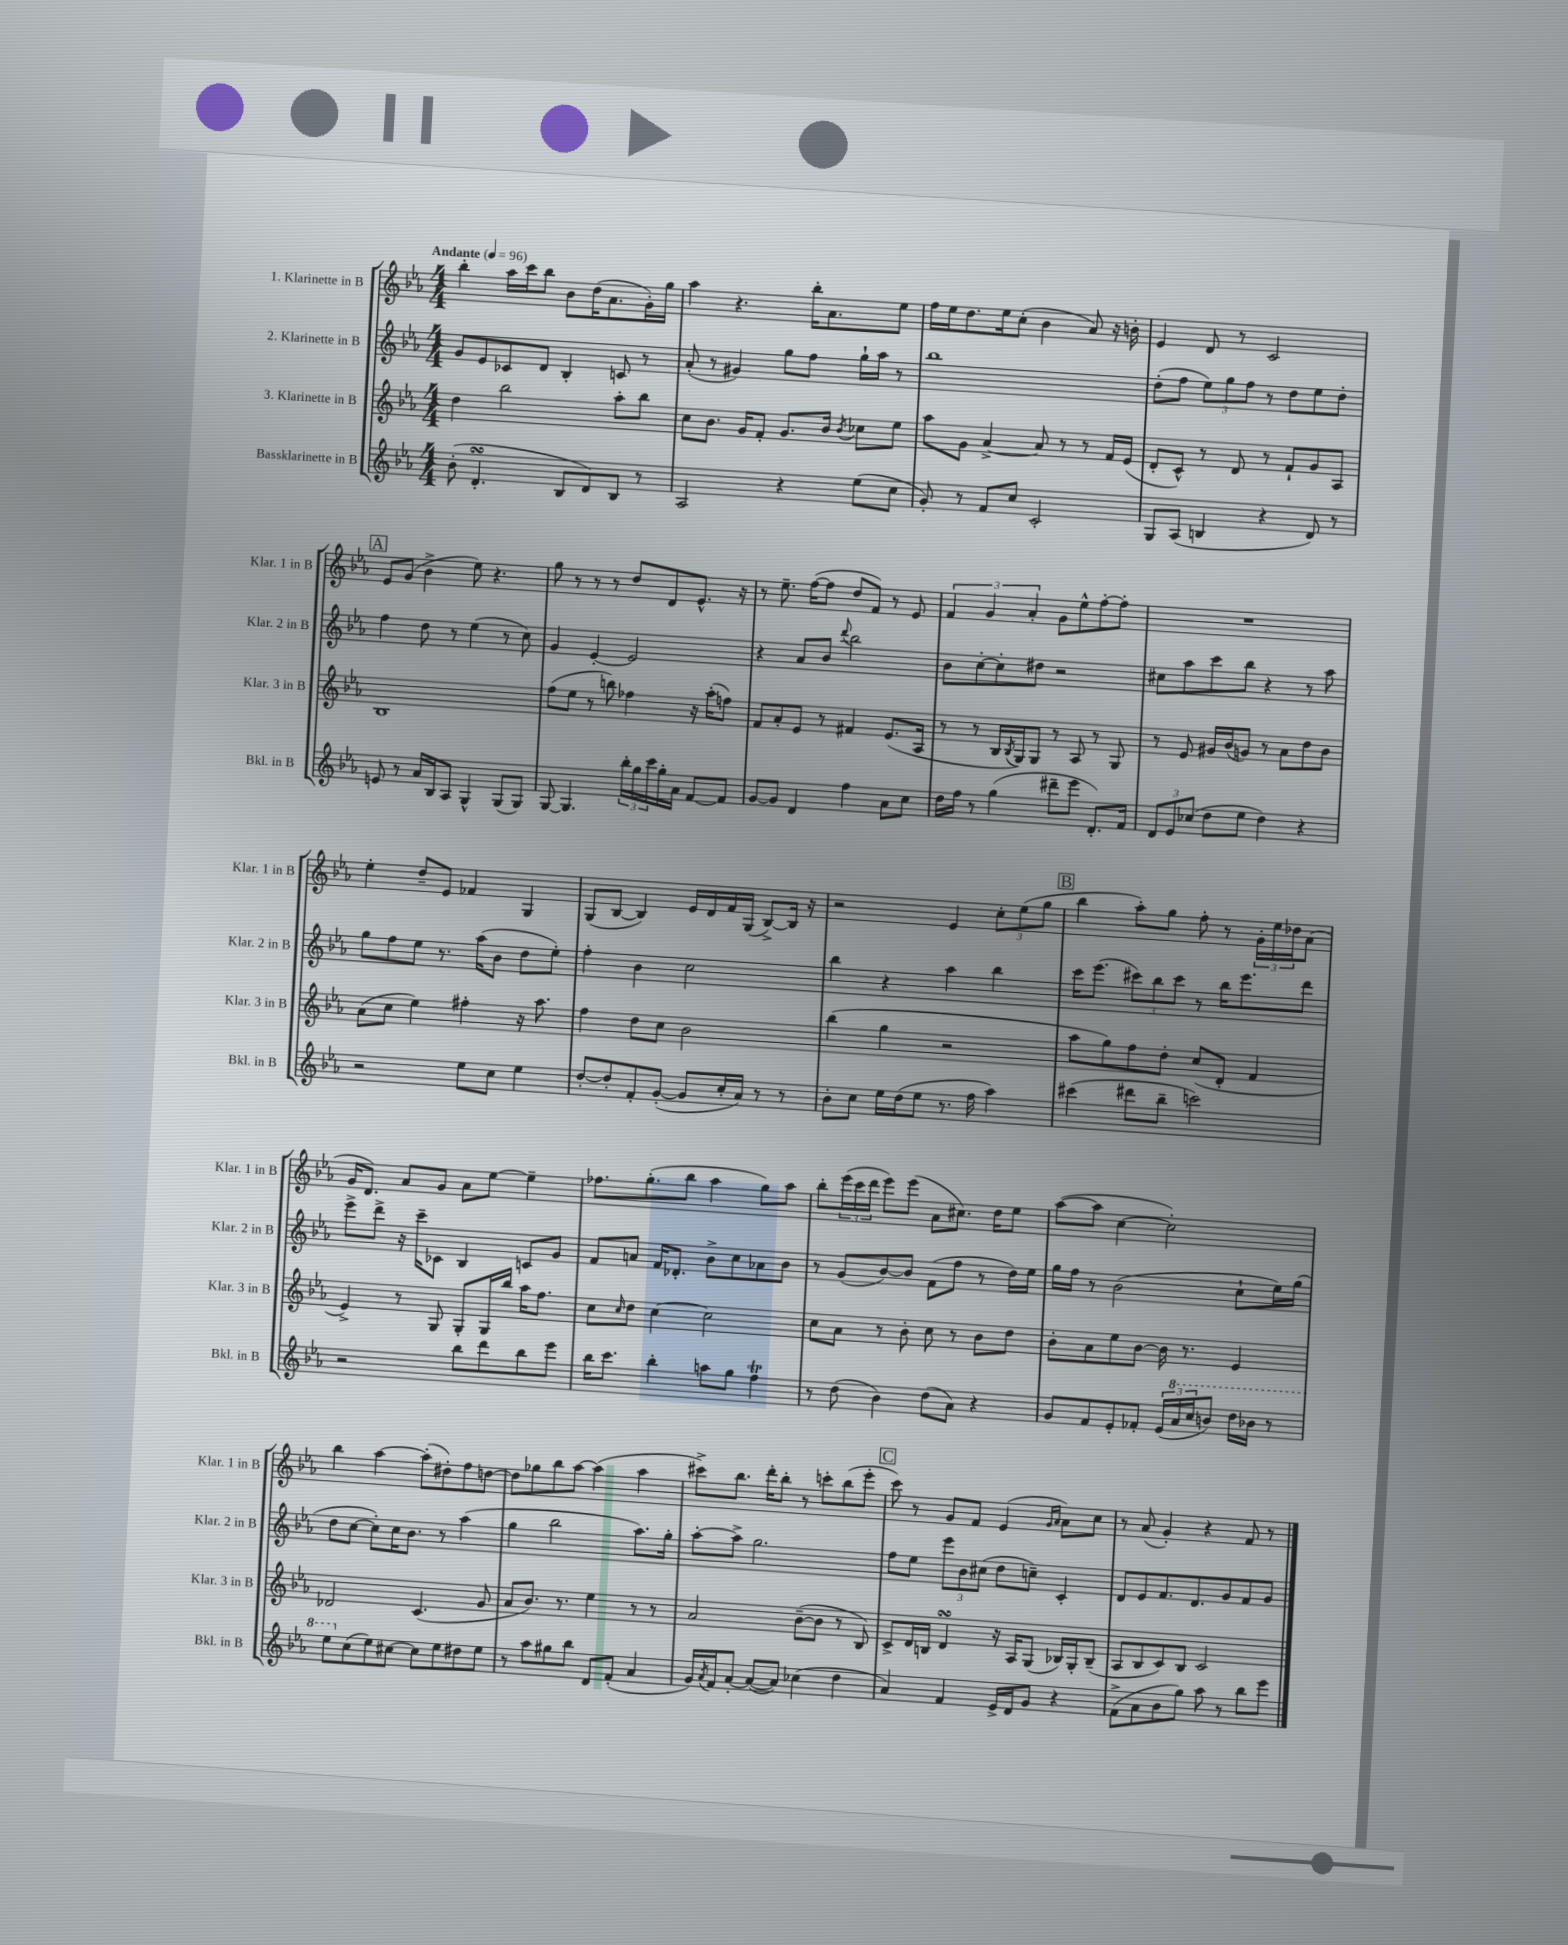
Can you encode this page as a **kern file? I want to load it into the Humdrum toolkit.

**kern	**kern	**kern	**kern
*part4	*part3	*part2	*part1
*staff4	*staff3	*staff2	*staff1
*I"Bassklarinette in B	*I"3. Klarinette in B	*I"2. Klarinette in B	*I"1. Klarinette in B
*I'Bkl. in B	*I'Klar. 3 in B	*I'Klar. 2 in B	*I'Klar. 1 in B
*clefG2	*clefG2	*clefG2	*clefG2
*k[b-e-a-]	*k[b-e-a-]	*k[b-e-a-]	*k[b-e-a-]
*M4/4	*M4/4	*M4/4	*M4/4
*MM96	*MM96	*MM96	*MM96
=1	=1	=1	=1
!	!	!	!LO:TX:a:B:t=Andante
(8b-'\	4dd\	8g/L	4bb-'\
4.dsSsS'/	.	8e-/	.
.	2bb-\	8c-X/	16aa-\LL
.	.	.	16ccc\J
.	.	8d/J	8bb-\J
8B-/L	.	4B-'/	8b-\L
8d/)	.	.	(16dd\K
.	.	.	8.a-\
8B-/J	8aa-'\L	8cn/	.
8r	8bb-\J	8r	16g'\L)
.	.	.	16gg\JJ
=2	=2	=2	=2
2A-/	8cc\L	(8a-'/	4aa-\
.	8.b-\J	8r	.
.	.	4g#X/)	4.r
.	16g/KL	.	.
.	8f'/J	.	.
4r	8.g/L	8gg\L	.
.	.	8ff\J	16bb-'\KL
.	16b-/Jk	.	8.a-\
.	8qb-/	.	.
(8ee-\L	8cc-X\L	16gg`\LL	.
.	.	16aa-\JJ	.
8cc\J	8ee-\J	8r	8ee-\J
=3	=3	=3	=3
8g'/)	8aa-\L	1bb-	16ff\LL
.	.	.	16ee-\J
8r	8g\J	.	8.dd\
8f/L	[4a-^/	.	.
.	.	.	16ee-\k
8cc/J	.	.	(8cc'\J
2c'/	8a-/]	.	4b-\
.	8r	.	.
.	8r	.	8a-/)
.	16f/LL	.	16r
.	(16e-/JJ	.	16bn'\
=4	=4	=4	=4
8G/L	8d'/L	(8dd'\L	4e-/
(8A-/J	8c^^/J)	8ff\J	.
4Bn/	8r	12ee-\L)	8d/
.	.	12gg\	.
.	8d/	.	8r
.	.	12ff\J	.
4r	8r	8r	2c/
.	8f`/L	8dd\L	.
8d/)	8g/	8ee-\	.
8r	8A-/J	8dd'\J	.
!!LO:LB:g=z
!!LO:REH:place=s1:t=A
=5	=5	=5	=5
8en/	1B-	4ff\	8e-/L
8r	.	.	(8g/J
16a-/LL	.	8dd\	4b-^\
16B-/J	.	.	.
8A-/J	.	8r	.
4G^^/	.	(4ee-\	8ee-\)
.	.	.	4.r
(8G/L	.	8r	.
8G/J)	.	8cc\)	.
=6	=6	=6	=6
[8G/	(8ff\L	4g/	8gg\
4.G/]	8ee-\J	.	8r
.	8r	[4e-'/	8r
.	8bbn\)	.	8r
24bb-'\LL	4ff-X\	2e-/]	8dd/L
24gg\	.	.	.
24ccc\	.	.	.
16gg'\	.	.	8d/
16a-\JJ	.	.	.
[8f/L	16r	.	8.e-^^/J
.	(16aa-'\KL	.	.
8f/J]	8ffn\J)	.	.
.	.	.	16r
=7	=7	=7	=7
[8g/L	8f/L	4r	8r
8g/J]	8a-'/	.	8.ee-~\
4d/	8e-/J	8a-/L	.
.	.	.	([16ff\KL
.	8r	8b-/J	8ff\J]
.	.	8qqddd/	.
4ff\	4f#X/	2bb-\	8dd/L
.	.	.	8f/J)
8a-\L	(8.e-/L	.	8r
8cc\J	.	.	8e-/
.	16A-/Jk	.	.
=8	=8	=8	=8
16dd\LL	8r	8b-\L	6f/
16ff\JJ	.	.	.
8r	8r	[8cc'\	.
.	.	.	6g/
(4gg\	16B-/LL	8cc'\]	.
.	8qB-/	.	.
.	16G/J)	.	.
.	.	.	6a-'/
.	8G/J	8dd#X\J	.
8ddd#X~\L	8r	2r	8g\L
8eee-\J	8A-/	.	8ee-^^\
8.d'/L)	8r	.	[8ff'\
.	8G/	.	8ff'\J]
16f/Jk	.	.	.
=9	=9	=9	=9
12d/L	8r	8cc#X\L	1r
12e-/	.	.	.
.	8e-/	8aa-\	.
(12cc-X/J	.	.	.
8dd\L	16g#X/LL	8ccc\	.
.	(16b-/J	.	.
8ee-\J	8gn/J)	8bb-\J	.
4dd\)	8r	4r	.
.	8a-\L	.	.
4r	8dd\	8r	.
.	8b-\J	8aa-\	.
!!LO:LB:g=z
=10	=10	=10	=10
2r	(8a-\L	8gg\L	4ee-'\
.	8cc\J	8ff\	.
.	4ee-\)	8ee-\J	8dd~/L
.	.	8.r	8e-/J
8ee-\L	4ff#X'\	.	4f-X/
.	.	(16aa-\KL	.
8cc\J	.	8b-\J	.
4ee-\	16r	8dd\L	4G/
.	8.aa-\	.	.
.	.	8ee-'\J)	.
=11	=11	=11	=11
[8dd'/L	4ff\	4ff'\	(8G/L
8dd'/]	.	.	[8B-/J
8f'/	8dd\L	4b-\	4B-/])
([8g'/J	8cc\J	.	.
8g/L]	2b-\	2cc\	16e-/LL
.	.	.	16d/
16cc'/L	.	.	16f/
16a-/JJ)	.	.	(16G/JJ
8r	.	.	[8B-^/L)
8r	.	.	16B-/Jk]
.	.	.	16r
=12	=12	=12	=12
8b-'\L	(4bb-\	4bb-\	2r
8cc\J	.	.	.
16ee-\LL	4gg\	4r	.
(16dd\J	.	.	.
8ee-\J	.	.	.
8.r	2r	4aa-\	4e-/
16ff\	.	.	.
4aa-\)	.	4bb-\	12cc'\L
.	.	.	(12ee-\
.	.	.	12gg\J
!!LO:REH:place=s1:t=B
=13	=13	=13	=13
(4ccc#X\	8aa-\L	16ccc\KL	4bb-\
.	.	(8.eee-\J	.
.	8gg\)	.	.
8ddd#X\L	8ff\	12ccc#X\L)	8aa-'\L)
.	.	12bb-\	.
8bb-~\J	8dd'\J	.	8gg\J
.	.	12ccc#\J	.
2cccn\)	(8cc/L	8r	8ff'\
.	8d'/J	16bb-\KL	8r
.	.	8.eee-\	.
.	4f/	.	24g'\LL
.	.	.	24ee-\
.	.	.	24dd-X\J
.	.	8ddd\J	(8a-\J
!!LO:LB:g=z
=14	=14	=14	=14
2r	4e-^/)	8eee-^\L	16g/KL
.	.	.	8.d/J)
.	.	8ddd^\J	.
.	8r	16r	8a-/L
.	.	16ccc~\KL	.
.	8G/	8c-X\J	8g/J
8bb-\L	8G'/L	4B-/	8a-\L
8ddd\	16G/L	.	[8ee-\J
.	16bb-/JJ	.	.
8bb-\	16aa-\KL	8cn/L	4ee-~\]
.	8.ff\J	.	.
8eee-\J	.	8g/J	.
=15	=15	=15	=15
16bb-\KL	8cc\L	8f/L	8.ff-X\L
8.ccc\J	.	.	.
.	16qqcc/	.	.
.	8dd\J	8an/J	.
.	.	.	(8.gg'\
4bb-'\	[4cc\	16f/KL	.
.	.	8.d-X'/J	.
.	.	.	8bb-\J
8aan\L	2cc\]	8b-^\L	4aa-\
8gg\J	.	8cc\	.
4ffT\	.	8a-X\	8gg\L)
.	.	8b-\J	8aa-\J
=16	=16	=16	=16
8r	8cc\L	8r	8bb-'\L
(8dd\	8a-\J	(8g/L	(24eee-\L
.	.	.	24ccc\
.	.	.	24ddd\JJ
4b-\)	8r	[8b-/)	8eee-\L)
.	8b-'\	8b-/J]	(8eee-\J
(8dd\L	8cc\	(8f\L	8a-\L
8a-\J)	8r	8ff\J	8.cc#X\J)
4r	8b-\L	8r	.
.	.	.	16dd\KL
.	8dd\J	16dd\LL)	8ee-\J
.	.	16ee-\JJ	.
=17	=17	=17	=17
8g/L	8b-'\L	16gg\LL	([8aa-\L
.	.	16ff\JJ	.
8f/	8a-\	8r	8aa-\J]
8e-'/	8ee-\	(2b-\	[4cc\
8f-X'/J	[8b-\J	.	.
(24e-/LL	16b-\]	.	2cc'\])
*8va	*	*	*
24aa-/	.	.	.
.	8.r	.	.
24ccc/J	.	.	.
8bbn/J)	.	.	.
16ddd\LL	4e-/	8cc`\L	.
16bb-X\JJ	.	.	.
8r	.	16ee-\L)	.
.	.	(16gg\JJ	.
!!LO:LB:g=z
=18	=18	=18	=18
8eee-\L	2d-X/	8dd\L	4bb-\
*X8va	*	*	*
(8cc\	.	[8cc\J	.
8ee-\)	.	8cc'\L])	[4aa-\
[8cc#X\J	.	16cc\K	.
.	.	8.b-\J	.
8cc#\L]	(4.c/	.	(8aa-'\L]
8ee-\	.	8r	8dd#X'\)
8dd#X\	.	(4aa-\	8ff\
8ee-\J	8g/	.	[8ddn\J
=19	=19	=19	=19
8r	8a-/L	4gg\	8dd\L]
8aa-\L	8.b-/J)	.	8gg-X\
8gg#X\	.	2bb-\	8bb-\
.	8.r	.	.
8bb-\J	.	.	[8aa-\J
8d/L	4ee-\	.	(4aa-\]
(8f'/J	.	.	.
4a-/	8r	8.aa-\L)	4aa-\
.	8r	.	.
.	.	16gg'\Jk	.
=20	=20	=20	=20
16g/LL)	2a-/	[8aa-'\L	8ccc#X^\L)
8qa-/	.	.	.
16f/J	.	.	.
[8a-'/J	.	8aa-^\J]	8.bb-\J
(8a-/L_	.	2.gg\	.
.	.	.	16ddd'\KL
8a-/J])	.	.	8bb-'\J
(4cc-X\	([8b-~\L	.	8r
.	8b-\J]	.	8cccn'\L
4dd\	8r	.	(8bb-\
.	8B-/)	.	8eee-'\J
!!LO:REH:place=s1:t=C
=21	=21	=21	=21
4a-/)	8c^/L	8ff\L	8ccc\)
.	16d/L	8ee-\J	8r
.	16Bn/JJ	.	.
4f/	4dsSsS/	12eee-\L	8g/L
.	.	12b-\	.
.	.	.	8f/J
.	.	(12cc#X\J	.
16e-^/LL	16r	8dd\L	(4e-/
16d/J	16A-/KL	.	.
8g/J	(8G/J	8ccn~\J)	.
.	.	.	16qqg/LL
.	.	.	16qqa-/JJ
4r	16B-X/LL)	4c'/	8a-\L)
.	16G'/J	.	.
.	(8B-~/J	.	8cc\J
=22	=22	=22	=22
(8f^\L	8A-/L	8d/L	8r
8a-\	8B-/	8e-/	(8a-/
8b-\	8c/)	8.f/	4g'/)
8gg\J)	8B-/J	.	.
.	.	8.d/	.
8aa-\	2c/	.	4r
8r	.	8g/	.
8bb-\L	.	8f/	8f/
8eee-\J	.	8g/J	8r
==	==	==	==
*-	*-	*-	*-
